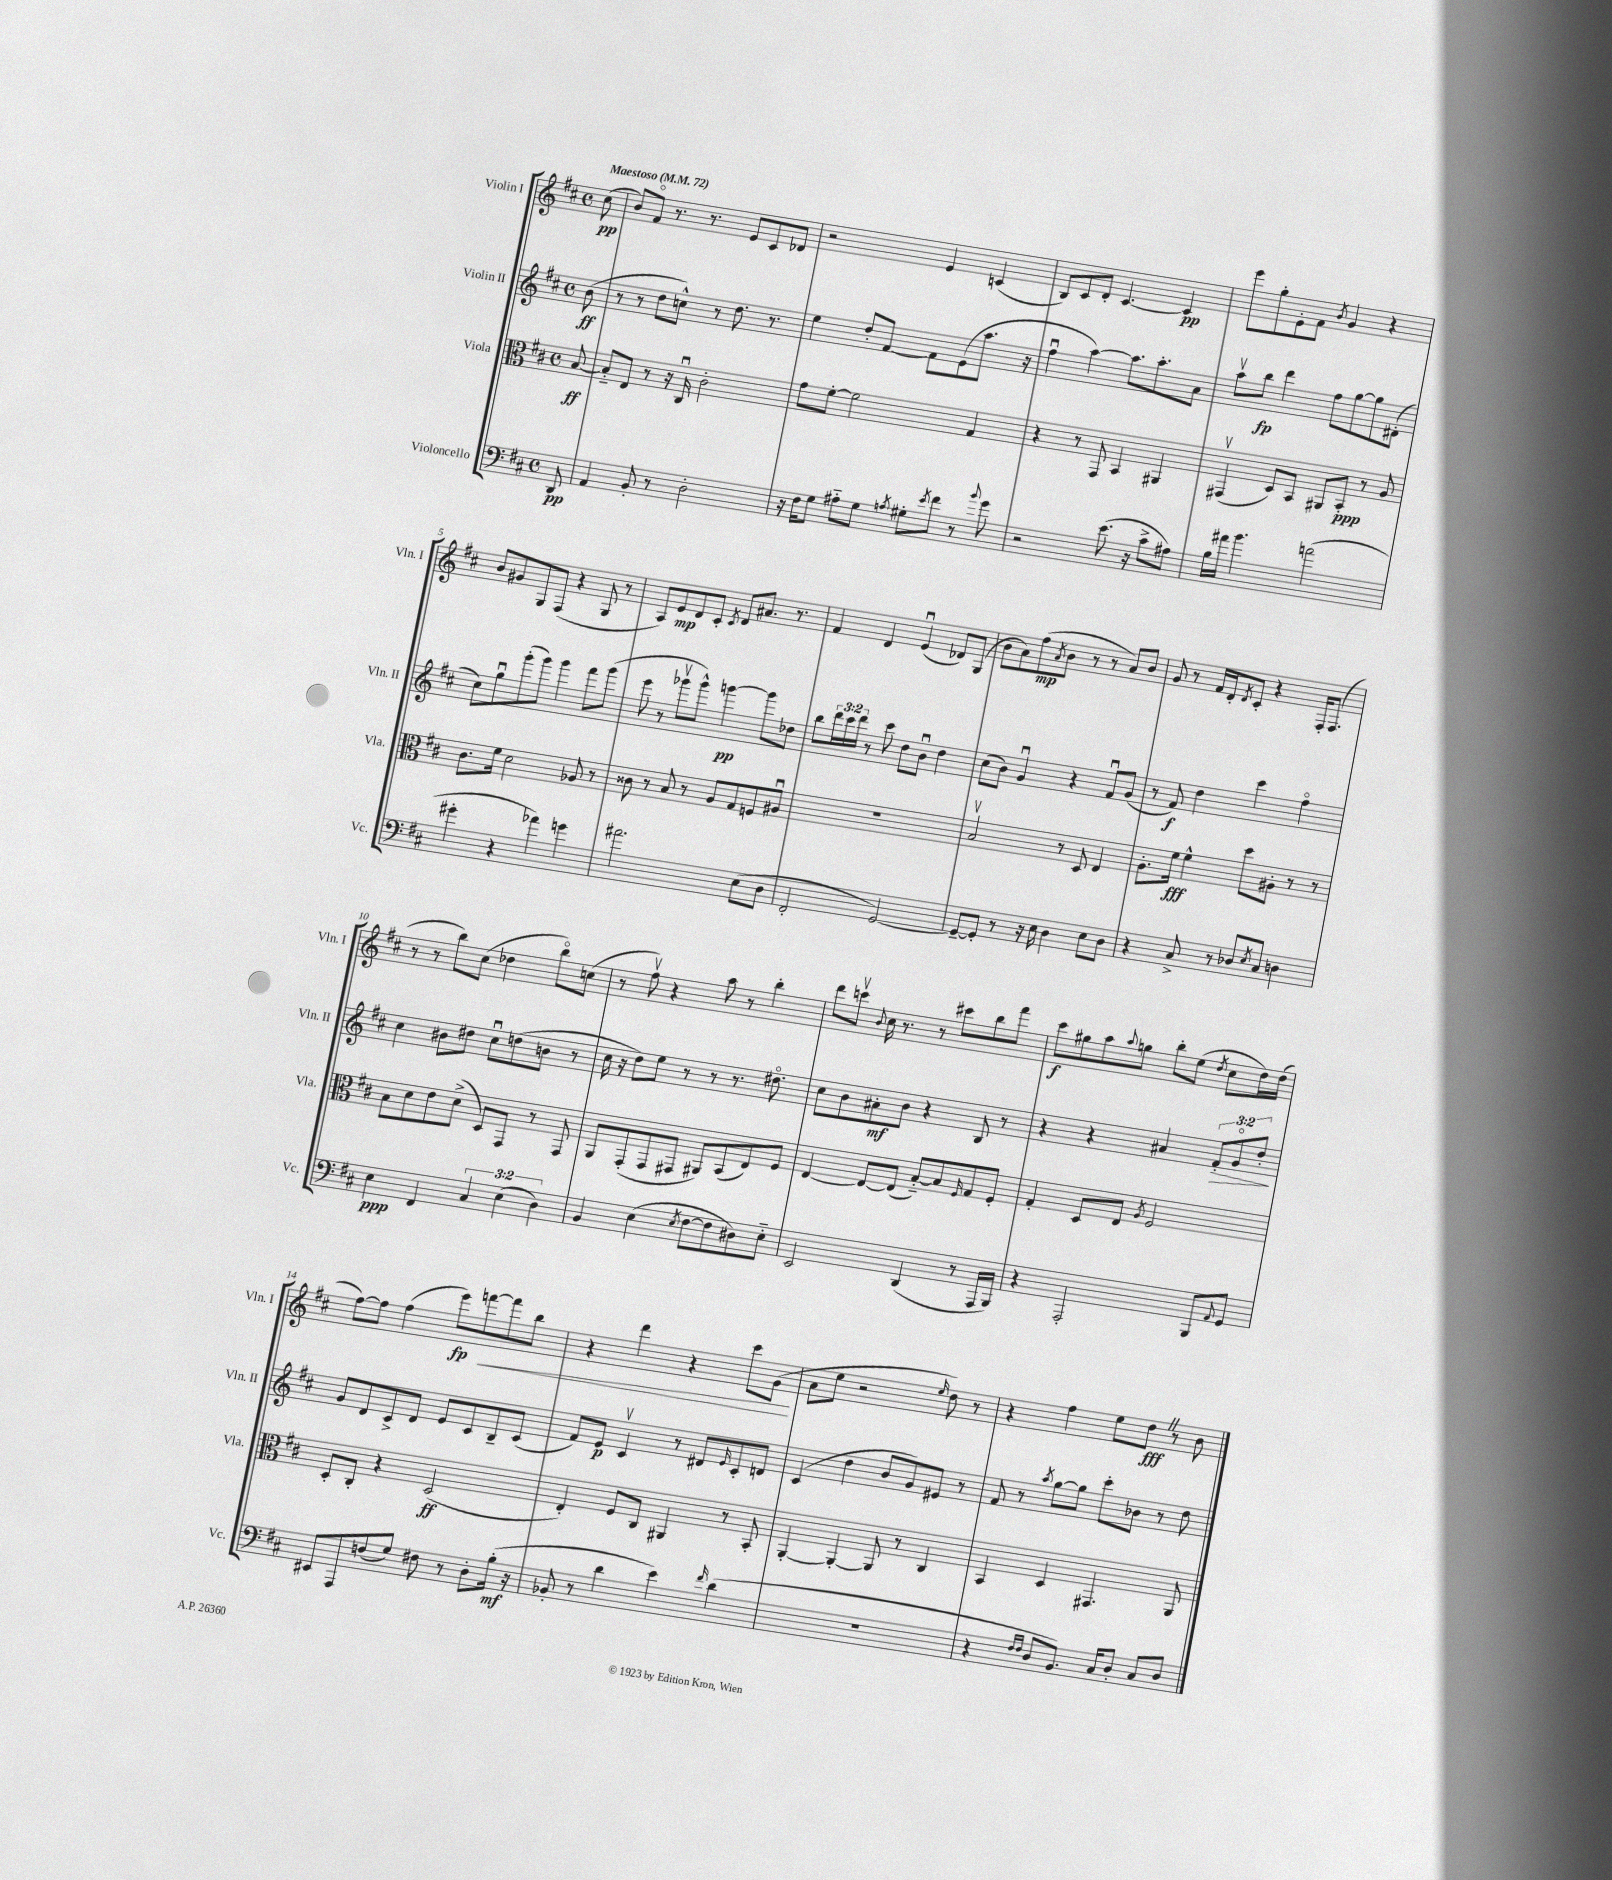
<<
\new StaffGroup <<
\new Staff = "s0" \with { instrumentName = "Violin I" shortInstrumentName = "Vln. I" } {
    \clef treble \key d \major \defaultTimeSignature \time 4/4 \partial 8 \tempo "Maestoso" 4 = 72
    cis''8\pp( |
    b'8) fis'8\flageolet r8. r8. e'8 cis'8 des'8 |
    r2 e'4 c'4( |
    b8) cis'8 d'8-. cis'4.~ cis'4\pp |
    e'''8 g''8-. e'8-. fis'8 \acciaccatura { b'8 } g'4 r4 |
    b'8 gis'8 g8 fis8( r4 g8 r8 |
    a8) e'8\mp d'8 cis'8-. \acciaccatura { cis'8 } d'8 ais'8. r8. |
    fis'4 d'4 e'4\downbow( des'8) g8( |
    b'8 a'8) fis''8\mp( \acciaccatura { a'8 } b'8 r8 r8 a'8) b'8 |
    g'8 r8 fis'16 d'16-. \acciaccatura { d'8 } cis'8-. r4 fis16-. fis8.( |
    r8 r8 b''8) cis''8( des''4 b''8\flageolet) c''8( |
    r8 fis''8\upbow) r4 a''8 r8 b''4-. |
    d'''8 c'''8\upbow \appoggiatura { b'8 } cis''16 r8. r8 cis'''8 b''8 fis'''8 |
    cis'''8\f gis''8 a''8 \appoggiatura { a''8 } g''8 b''8-. e''8( \acciaccatura { d''8 } cis''8 d''16) d''16( |
    fis''8~) fis''8 fis''4( e'''8\fp) f'''8~\< f'''8 b''8 |
    r4 d'''4 r4 cis'''8 g'8\!( |
    a'8 e''8 r2 \grace { e''16 } d''8) r8 |
    r4 fis''4 e''8 d''8\fff \once \override BreathingSign.text = \markup { \musicglyph "scripts.caesura.straight" } \breathe r8 b'8 \bar "|." |
}
\new Staff = "s1" \with { instrumentName = "Violin II" shortInstrumentName = "Vln. II" } {
    \clef treble \key d \major \defaultTimeSignature \time 4/4 \override Staff.TupletNumber.text = #tuplet-number::calc-fraction-text \partial 8
    b'8\ff( |
    r8 r8 d''8 c''8-^) r8 d''8. r8. |
    e''4 d''8-. fis'8~ fis'8 e'8( a''8. r16 |
    fis''4\downbow a''4~) a''8. a''8.-. a'8 |
    a''8\upbow b''8\fp d'''4 fis''8 g''8~ g''8 dis'8-.( |
    cis''8) g''8\downbow g'''8-.( g'''8) g'''4 fis'''8 g'''8( |
    e'''8 r8 ges'''8\upbow ges'''8-^) g'''4~\pp g'''8 des''8 |
    b''8 \tuplet 3/2 { d'''16 cis'''16 d'''16 } r8 cis'''8 d''8 b'8\downbow d''4 |
    cis''8( b'8) g'4\downbow r4 fis'8\downbow g'8( |
    r8 fis'8\f) d''4 cis'''4 fis''4\flageolet |
    cis''4 bis'8 dis''8 cis''8\downbow d''8( b'8 r8 |
    cis''16 r16 d''8) e''8 r8 r8 r8. dis''8.\flageolet |
    cis''8 b'8 ais'8-.\mf b'8 r4 b8 r8 |
    r4 r4 ais'4 \tuplet 3/2 { fis'8-.\> g'8\flageolet d''8-.\! } |
    g'8 d'8 cis'8-> d'8 e'8 cis'8 b8-- cis'8( |
    fis'8) e'8\p cis'4\upbow r8 dis'8 \grace { e'16 } cis'8-. d'8 |
    cis'4( d''4 b'8 g'8) eis'8 r8 |
    fis'8 r8 \acciaccatura { a''8 } g''8~ g''8 cis'''8-. bes'8 r8 d''8 \bar "|." |
}
\new Staff = "s2" \with { instrumentName = "Viola" shortInstrumentName = "Vla." } {
    \clef alto \key d \major \defaultTimeSignature \time 4/4 \partial 8
    b8~\ff |
    b8-_ e8 r8 r16 cis16\downbow cis'2-. |
    g'8 fis'8~-. fis'2 g4 |
    r4 r8 g,8 b,4 ais,4 |
    gis,4\upbow( d8) b,8 ais,8 b,8-.\ppp r8 a8 |
    cis'8. fis'16 d'2 aes8 r8 |
    cisis'8 r8 b8 r8 a8 g8 f8 ais8\downbow |
    R1 |
    b2\upbow r8 d8 e4 |
    a8.-. fis'16\fff fis'4-^ d''8 ais8-. r8 r8 |
    b8 d'8 e'8 d'8->( d8) g,8 r8 g,8 |
    a,8 g,8-.( g,8 gis,8 ais,8) b,8( e8) fis8 |
    e4~ e8~ e8( b8~-_) b8 \grace { fis16 } g8 fis8-. |
    g4-. d8 e8 \acciaccatura { a8 } fis2 |
    d8-. cis8-. r4 d2\ff( |
    e4-.) fis8 cis8 ais,4 r8 b,8-. |
    a,4~-. a,4~-. a,8 r8 cis4 |
    b,4 d4 gis,4. a,8 \bar "|." |
}
\new Staff = "s3" \with { instrumentName = "Violoncello" shortInstrumentName = "Vc." } {
    \clef bass \key d \major \defaultTimeSignature \time 4/4 \override Staff.TupletNumber.text = #tuplet-number::calc-fraction-text \partial 8
    d,8\pp |
    a,4 b,8-. r8 d2-. |
    r16 fis16 g8 ais8-_ g8 \acciaccatura { a8 } gis8-. \acciaccatura { e'8 } fis'8 r8 \appoggiatura { b'8 } g'8 |
    r2 e'8.( r16 cis'8-> ais8) |
    b16 ais'16 b'4. a'2( |
    gis'4-. r4 aes'4) g'4 |
    ais'2. e8( d8 |
    fis,2-. g,2~) |
    g,8~-- g,8-. r8 r16 e16 d4 e8 d8 |
    r4 cis8-> r8 des8 \acciaccatura { e8 } cis8 d4 |
    e4\ppp fis,4 \tuplet 3/2 { cis4 e4( d4) } |
    b,4 e4( \acciaccatura { e8 } fis8~ fis8 dis8) e8-_ |
    e,2 d,4( r8 a,,16 b,,16) |
    r4 a,,2-. b,,8 \appoggiatura { a,8 } g,8 |
    eis,8 a,,8 f8( g8) fis8 r8 d8-. b16-.\mf( r16 |
    bes,8-. r8 d'4 e'4) \grace { fis'16 } d'4( |
    R1 |
    r4 \grace { fis16 fis16 } d8 b,8.) cis16 d8-. cis8 d8 \bar "|." |
}
>>
>>
